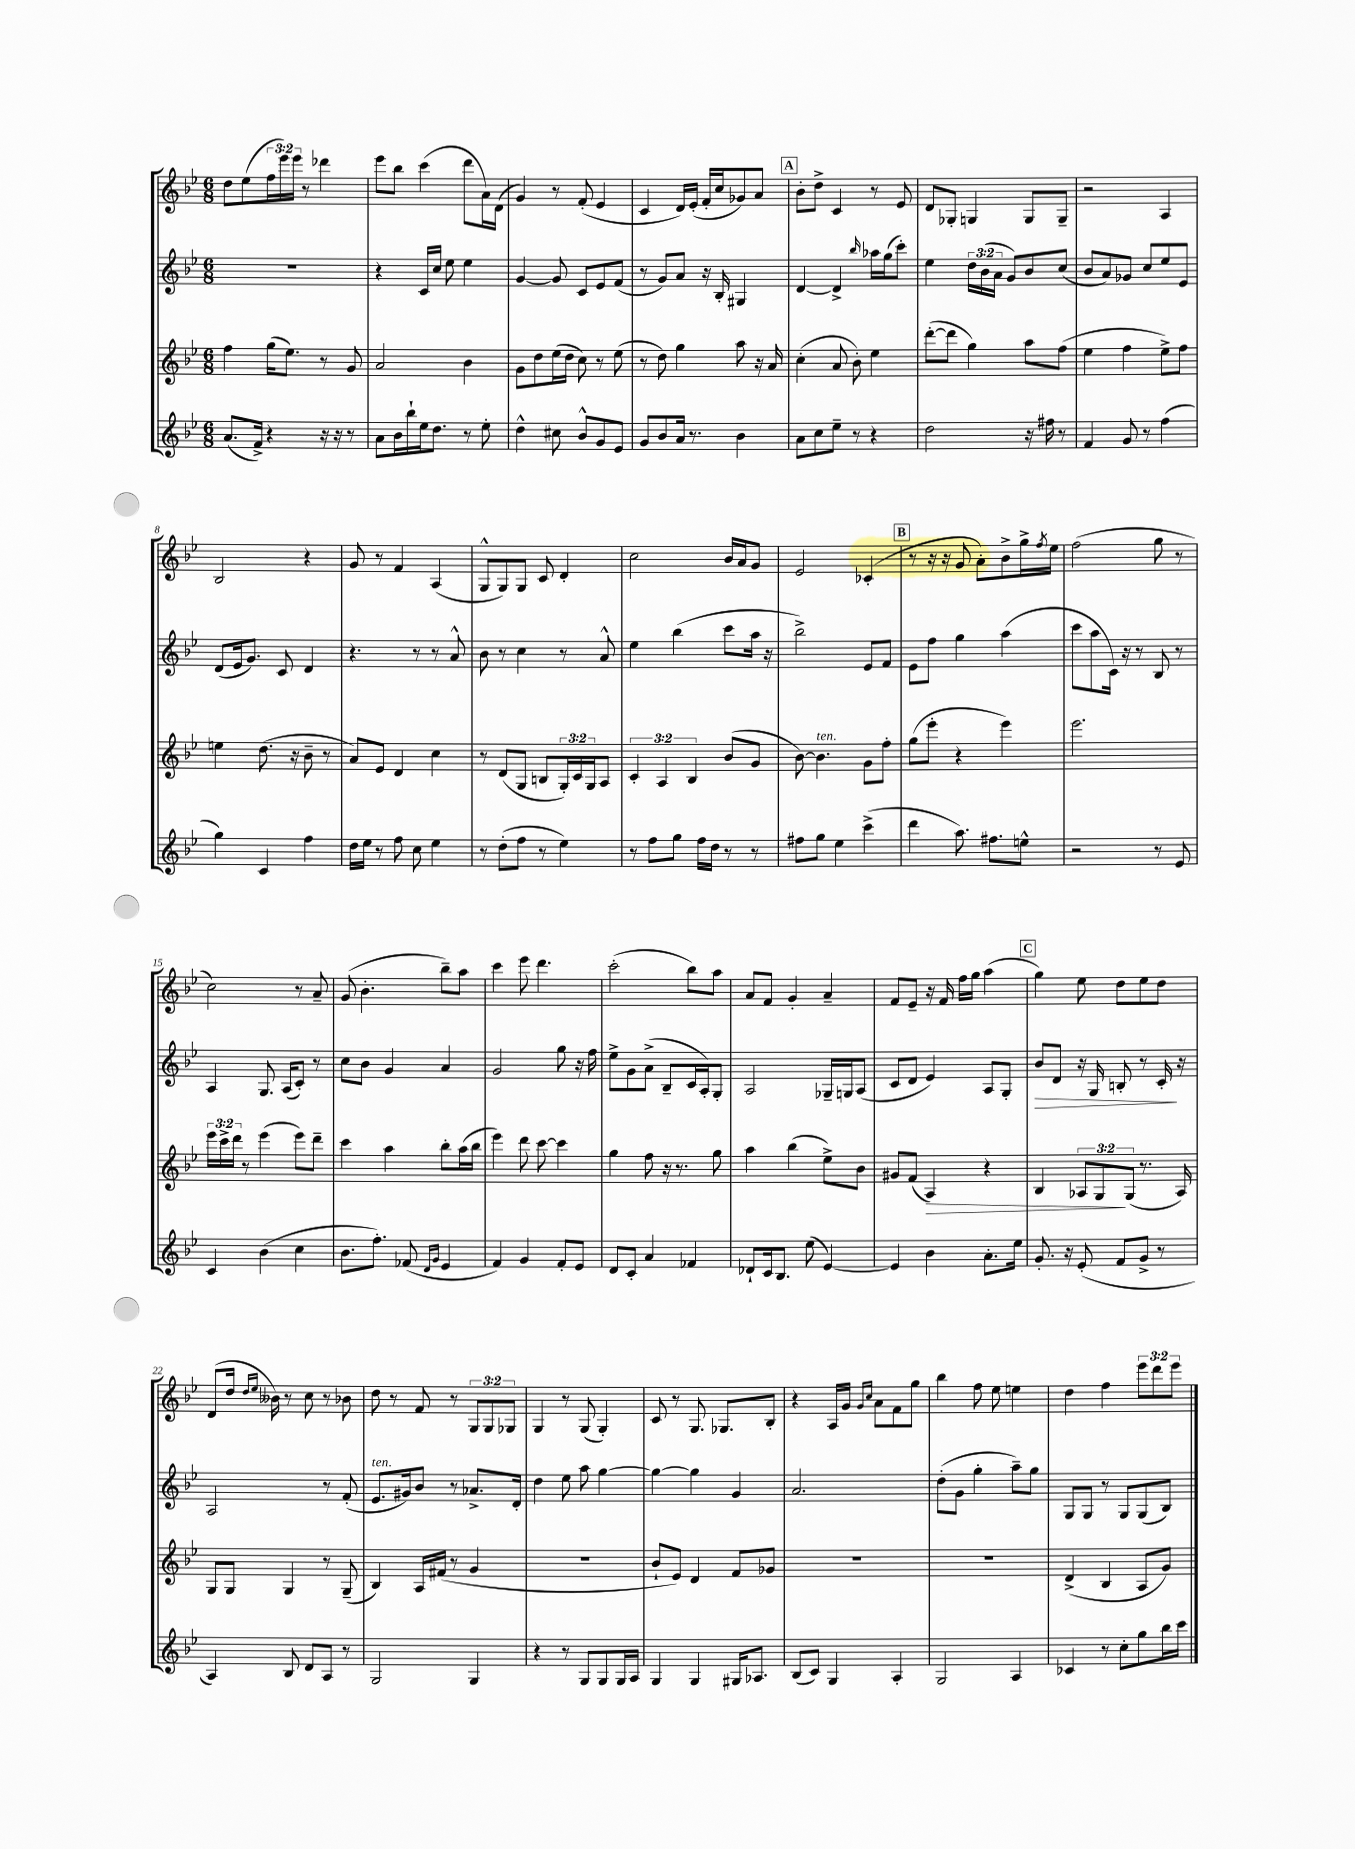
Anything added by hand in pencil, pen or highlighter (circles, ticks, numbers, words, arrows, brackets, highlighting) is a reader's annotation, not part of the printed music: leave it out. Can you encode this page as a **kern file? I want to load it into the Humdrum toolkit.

**kern	**kern	**dynam	**kern	**dynam	**kern
*part4	*part3	*part3	*part2	*part2	*part1
*staff4	*staff3	*staff3	*staff2	*staff2	*staff1
*clefG2	*clefG2	*	*clefG2	*	*clefG2
*k[b-e-]	*k[b-e-]	*	*k[b-e-]	*	*k[b-e-]
*M6/8	*M6/8	*	*M6/8	*	*M6/8
=1	=1	=1	=1	=1	=1
(8.a/L	4ff\	.	2.r	.	8dd\L
.	.	.	.	.	(8ee-\
16f^/Jk)	.	.	.	.	.
4r	(16gg\KL	.	.	.	24ff\L
.	.	.	.	.	24eee-\)
.	8.ee-\J)	.	.	.	.
.	.	.	.	.	24eee-\JJ
.	.	.	.	.	8r
16r	8r	.	.	.	4ddd-X\
16r	.	.	.	.	.
8r	8g/	.	.	.	.
=2	=2	=2	=2	=2	=2
8a\L	2a/	.	4r	.	8eee-\L
16b-\L	.	.	.	.	8bb-\J
16bb-`\	.	.	.	.	.
16ee-\J	.	.	16c/LL	.	(4ccc\
8.dd\J	.	.	16cc/JJ	.	.
.	.	.	8ee-\	.	.
8r	4b-\	.	4ee-\	.	8ddd\L
8ee-'\	.	.	.	.	16a\L)
.	.	.	.	.	(16d\JJ
=3	=3	=3	=3	=3	=3
4dd^^\	8g\L	.	[4g/	.	4g/)
.	8dd\	.	.	.	.
8cc#X\	(16ee-\L	.	8g/]	.	8r
.	16dd\JJ	.	.	.	.
8b-^^/L	8cc\)	.	8c/L	.	(8f'/
8g/	8r	.	8e-/	.	4e-/
8e-/J	(8ee-\	.	(8f/J	.	.
=4	=4	=4	=4	=4	=4
8g/L	8r	.	8r	.	4c/
8b-/	8dd\)	.	8g/L)	.	.
16a/Jk	4gg\	.	8a/J	.	16d/LL)
8.r	.	.	.	.	(16e-'/JJ
.	.	.	16r	.	16f'/LL
.	.	.	16B-'/	.	16cc/J
4b-\	8aa\	.	4G#X/	.	8g-X/)
.	16r	.	.	.	8a/J
.	16a/	.	.	.	.
!!LO:REH:place=s1:t=A
=5	=5	=5	=5	=5	=5
8a\L	(4cc'\	.	[4d/	.	8b-'\L
8cc\	.	.	.	.	8dd^\J
8ee-~\J	8a/	.	4d^/]	.	4c/
8r	8b-'\)	.	.	.	.
.	.	.	16qqbb-/	.	.
4r	4ee-\	.	16aa-X\LL	.	8r
.	.	.	(16gg\J	.	.
.	.	.	8ccc'\J)	.	8e-/
=6	=6	=6	=6	=6	=6
2dd\	([8ddd'\L	.	4ee-\	.	8d/L
.	8ddd\J]	.	.	.	8G-X'/J
.	4gg\)	.	24dd\LL	.	4Gn/
.	.	.	(24b-\	.	.
.	.	.	24a\JJ	.	.
.	.	.	8g/L)	.	.
16r	8aa\L	.	8b-/	.	8G/L
16ff#X\	.	.	.	.	.
8r	(8ff\J	.	(8cc/J	.	8G~/J
=7	=7	=7	=7	=7	=7
4f/	4ee-\	.	8b-/L	.	2r
.	.	.	8a/)	.	.
8g/	4ff\	.	8g-X/J	.	.
8r	.	.	8cc/L	.	.
(4ff\	8ee-^\L)	.	8ee-/	.	4A/
.	8ff\J	.	8e-/J	.	.
!!LO:LB:g=z
=8	=8	=8	=8	=8	=8
4gg\)	4een\	.	(8d/L	.	2B-/
.	.	.	16e-/k	.	.
.	.	.	8.g/J)	.	.
4c/	(8.dd\	.	.	.	.
.	.	.	8c/	.	.
.	16r	.	.	.	.
4ff\	8b-~\	.	4d/	.	4r
.	8r	.	.	.	.
=9	=9	=9	=9	=9	=9
16dd\LL	8a/L)	.	4.r	.	8g/
16ee-\JJ	.	.	.	.	.
8r	8e-/J	.	.	.	8r
8ff\	4d/	.	.	.	4f/
8cc\	.	.	8r	.	.
4ee-\	4cc\	.	8r	.	(4A/
.	.	.	8a^^/	.	.
=10	=10	=10	=10	=10	=10
8r	8r	.	8b-\	.	8G^^/L
(8dd'\L	(8d/L	.	8r	.	8G/)
8ff\J	8G/J	.	4cc\	.	8G/J
8r	8Bn/L	.	.	.	8c/
4ee-\)	24G'/L)	.	8r	.	4d'/
.	24c/	.	.	.	.
.	24G/J	.	.	.	.
.	8A/J	.	8a^^/	.	.
=11	=11	=11	=11	=11	=11
8r	6c'/	.	4ee-\	.	2cc\
8ff\L	.	.	.	.	.
.	6A/	.	.	.	.
8gg\J	.	.	(4bb-\	.	.
.	6B-/	.	.	.	.
16ff\LL	.	.	.	.	.
16dd\JJ	.	.	.	.	.
8r	(8b-/L	.	8ccc\L	.	16b-/LL
.	.	.	.	.	16a/J
8r	8g/J	.	16aa\Jk	.	8g/J
.	.	.	16r	.	.
=12	=12	=12	=12	=12	=12
8ff#X\L	[8b-\)	.	2bb-^\)	.	2e-/
!	!LO:TX:a:i:t=ten.	!	!	!	!
8gg\J	4.b-\]	.	.	.	.
4ee-\	.	.	.	.	.
(4ccc^\	8g\L	.	8e-/L	.	(4c-X'/
.	8ff'\J	.	8f/J	.	.
!!LO:REH:place=s1:t=B
=13	=13	=13	=13	=13	=13
4ddd\	(8gg\L	.	8e-\L	.	8r
.	8eee-'\J	.	8ff\J	.	16r
.	.	.	.	.	16r
8.aa\)	4r	.	4gg\	.	8g/
.	.	.	.	.	8a'\L)
8.ff#X\L	.	.	.	.	.
.	4eee-\)	.	(4aa\	.	8b-^\
8een^^\J	.	.	.	.	16gg^\L
.	.	.	.	.	8qff/
.	.	.	.	.	16ee-\JJ
=14	=14	=14	=14	=14	=14
2r	2.eee-\	.	8ccc\L	.	(2ff\
.	.	.	8aa\	.	.
.	.	.	16c\Jk)	.	.
.	.	.	16r	.	.
.	.	.	8r	.	.
8r	.	.	8B-/	.	8gg\
8e-/	.	.	8r	.	8r
!!LO:LB:g=z
=15	=15	=15	=15	=15	=15
4c/	24eee-\LL	.	4A/	.	2cc\)
.	24ccc^\	.	.	.	.
.	24ddd\JJ	.	.	.	.
.	8r	.	.	.	.
(4b-\	(4eee-\	.	8.G/	.	.
.	.	.	(16A/KL	.	.
4cc\	8eee-\L)	.	8c'/J)	.	8r
.	8ddd~\J	.	8r	.	8a~/
=16	=16	=16	=16	=16	=16
8.b-\L	4ccc\	.	8cc\L	.	(8g/
.	.	.	8b-\J	.	4.b-'\
8.ff'\J)	.	.	.	.	.
.	4aa\	.	4g/	.	.
(8f-X/	.	.	.	.	.
16qqd/LL	.	.	.	.	.
16qqg/JJ	.	.	.	.	.
4e-/	8bb-'\L	.	4a/	.	8bb-~\L)
.	(16aa\L	.	.	.	8aa\J
.	16bb-\JJ	.	.	.	.
=17	=17	=17	=17	=17	=17
4f/)	4eee-\)	.	2g/	.	4ccc\
4g/	8ddd\	.	.	.	8eee-\
.	[8ccc\	.	.	.	4.ddd\
8f'/L	4ccc\]	.	8gg\	.	.
8e-/J	.	.	16r	.	.
.	.	.	16ff\	.	.
=18	=18	=18	=18	=18	=18
8d/L	4gg\	.	8ee-^\L	.	(2ccc'\
8c'/J	.	.	8g\	.	.
4a/	8ff\	.	(8a^\J	.	.
.	16r	.	8B-~/L	.	.
.	8.r	.	.	.	.
4f-X/	.	.	16c/L	.	8bb-\L)
.	.	.	16A'/J)	.	.
.	8gg\	.	8G'/J	.	8aa\J
=19	=19	=19	=19	=19	=19
8d-X`/L	4aa\	.	2A/	.	8a/L
16c/k	.	.	.	.	8f/J
8.B-/J	.	.	.	.	.
.	(4bb-\	.	.	.	4g'/
(8ee-\	.	.	.	.	.
[4e-/)	8ee-^\L)	.	16G-X~/LL	.	4a~/
.	.	.	16Gn/J	.	.
.	8b-\J	.	(8A/J	.	.
=20	=20	=20	=20	=20	=20
4e-/]	8g#X/L	.	8c/L	.	8f/L
.	(8f/J	.	8d/J	.	8e-~/J
!	!	!LO:HP:b	!	!	!
4b-\	4A/)	>	4e-/)	.	16r
.	.	.	.	.	16f/
.	.	.	.	.	16ff\LL
.	.	.	.	.	16gg\JJ
8.a'\L	4r	.	8A/L	.	(4aa\
.	.	.	8G'/J	.	.
16ee-\Jk	.	.	.	.	.
!!LO:REH:place=s1:t=C
=21	=21	=21	=21	=21	=21
!	!	!	!	!LO:HP:b	!
8.g'/	4B-/	.	8b-/L	>	4gg\)
.	.	.	8d/J	.	.
16r	.	.	.	.	.
(8e-'/	12A-X/L	.	16r	.	8ee-\
.	.	.	16G/	.	.
.	12G/	.	.	.	.
8f/L	.	.	8Bn'/	.	8dd\L
.	(12G/J	]	.	.	.
8g^/J	8.r	.	8r	.	8ee-\
8r	.	.	16c'/	.	8dd\J
.	16A-/)	.	16r	]	.
!!LO:LB:g=z
=22	=22	=22	=22	=22	=22
4A/)	8G/L	.	2A/	.	(8d/L
.	8G/J	.	.	.	16dd/Jk
.	.	.	.	.	16qqdd/LL
.	.	.	.	.	16qqee-/JJ
.	.	.	.	.	16b--X\)
8B-/	4G/	.	.	.	8r
8d/L	.	.	.	.	8cc\
8A/J	8r	.	8r	.	8r
8r	(8G~/	.	(8f'/	.	8b-X\
=23	=23	=23	=23	=23	=23
!	!	!	!LO:TX:a:i:t=ten.	!	!
2G/	4B-/)	.	8.e-/L	.	8dd\
.	.	.	.	.	8r
.	.	.	16g#X/k)	.	.
.	16A/LL	.	8b-/J	.	8f/
.	(16f#X/JJ	.	.	.	.
.	8r	.	8r	.	8r
4G/	4g/	.	8.a-X^/L	.	12G/L
.	.	.	.	.	12G/
.	.	.	.	.	12G-X/J
.	.	.	16d'/Jk	.	.
=24	=24	=24	=24	=24	=24
4r	2.r	.	4dd\	.	4G/
8r	.	.	8ee-\	.	8r
8G/L	.	.	8aa\	.	(8G/
8G/	.	.	[4gg\	.	4G'/)
16G/L	.	.	.	.	.
16A/JJ	.	.	.	.	.
=25	=25	=25	=25	=25	=25
4G/	8b-`/L	.	4gg\_	.	8c/
.	8e-/J)	.	.	.	8r
4G/	4d/	.	4gg\]	.	8.G/
.	.	.	.	.	8.G-X/L
16G#X/KL	8f/L	.	4g/	.	.
8.A-X/J	.	.	.	.	.
.	8g-X/J	.	.	.	8B-'/J
=26	=26	=26	=26	=26	=26
(8B-/L	2.r	.	2.a/	.	4r
8c/J)	.	.	.	.	.
4G/	.	.	.	.	16A/LL
.	.	.	.	.	16g/JJ
.	.	.	.	.	16qqg/LL
.	.	.	.	.	16qqcc/JJ
.	.	.	.	.	8a\L
4A'/	.	.	.	.	8f\
.	.	.	.	.	8gg\J
=27	=27	=27	=27	=27	=27
2G/	2.r	.	(8dd'\L	.	4bb-\
.	.	.	8g\J	.	.
.	.	.	4gg'\	.	8ff\
.	.	.	.	.	8ee-\
4A/	.	.	8aa~\L)	.	4een\
.	.	.	8gg\J	.	.
=28	=28	=28	=28	=28	=28
4c-X/	(4d^/	.	8G/L	.	4dd\
.	.	.	8G/J	.	.
8r	4B-/	.	8r	.	4ff\
8cc'\L	.	.	8G/L	.	.
8gg\	8A/L	.	(8G/	.	12eee-\L
.	.	.	.	.	12ddd\
16bb-\L	8g/J)	.	8B-/J)	.	.
.	.	.	.	.	12eee-\J
16ccc\JJ	.	.	.	.	.
==	==	==	==	==	==
*-	*-	*-	*-	*-	*-
